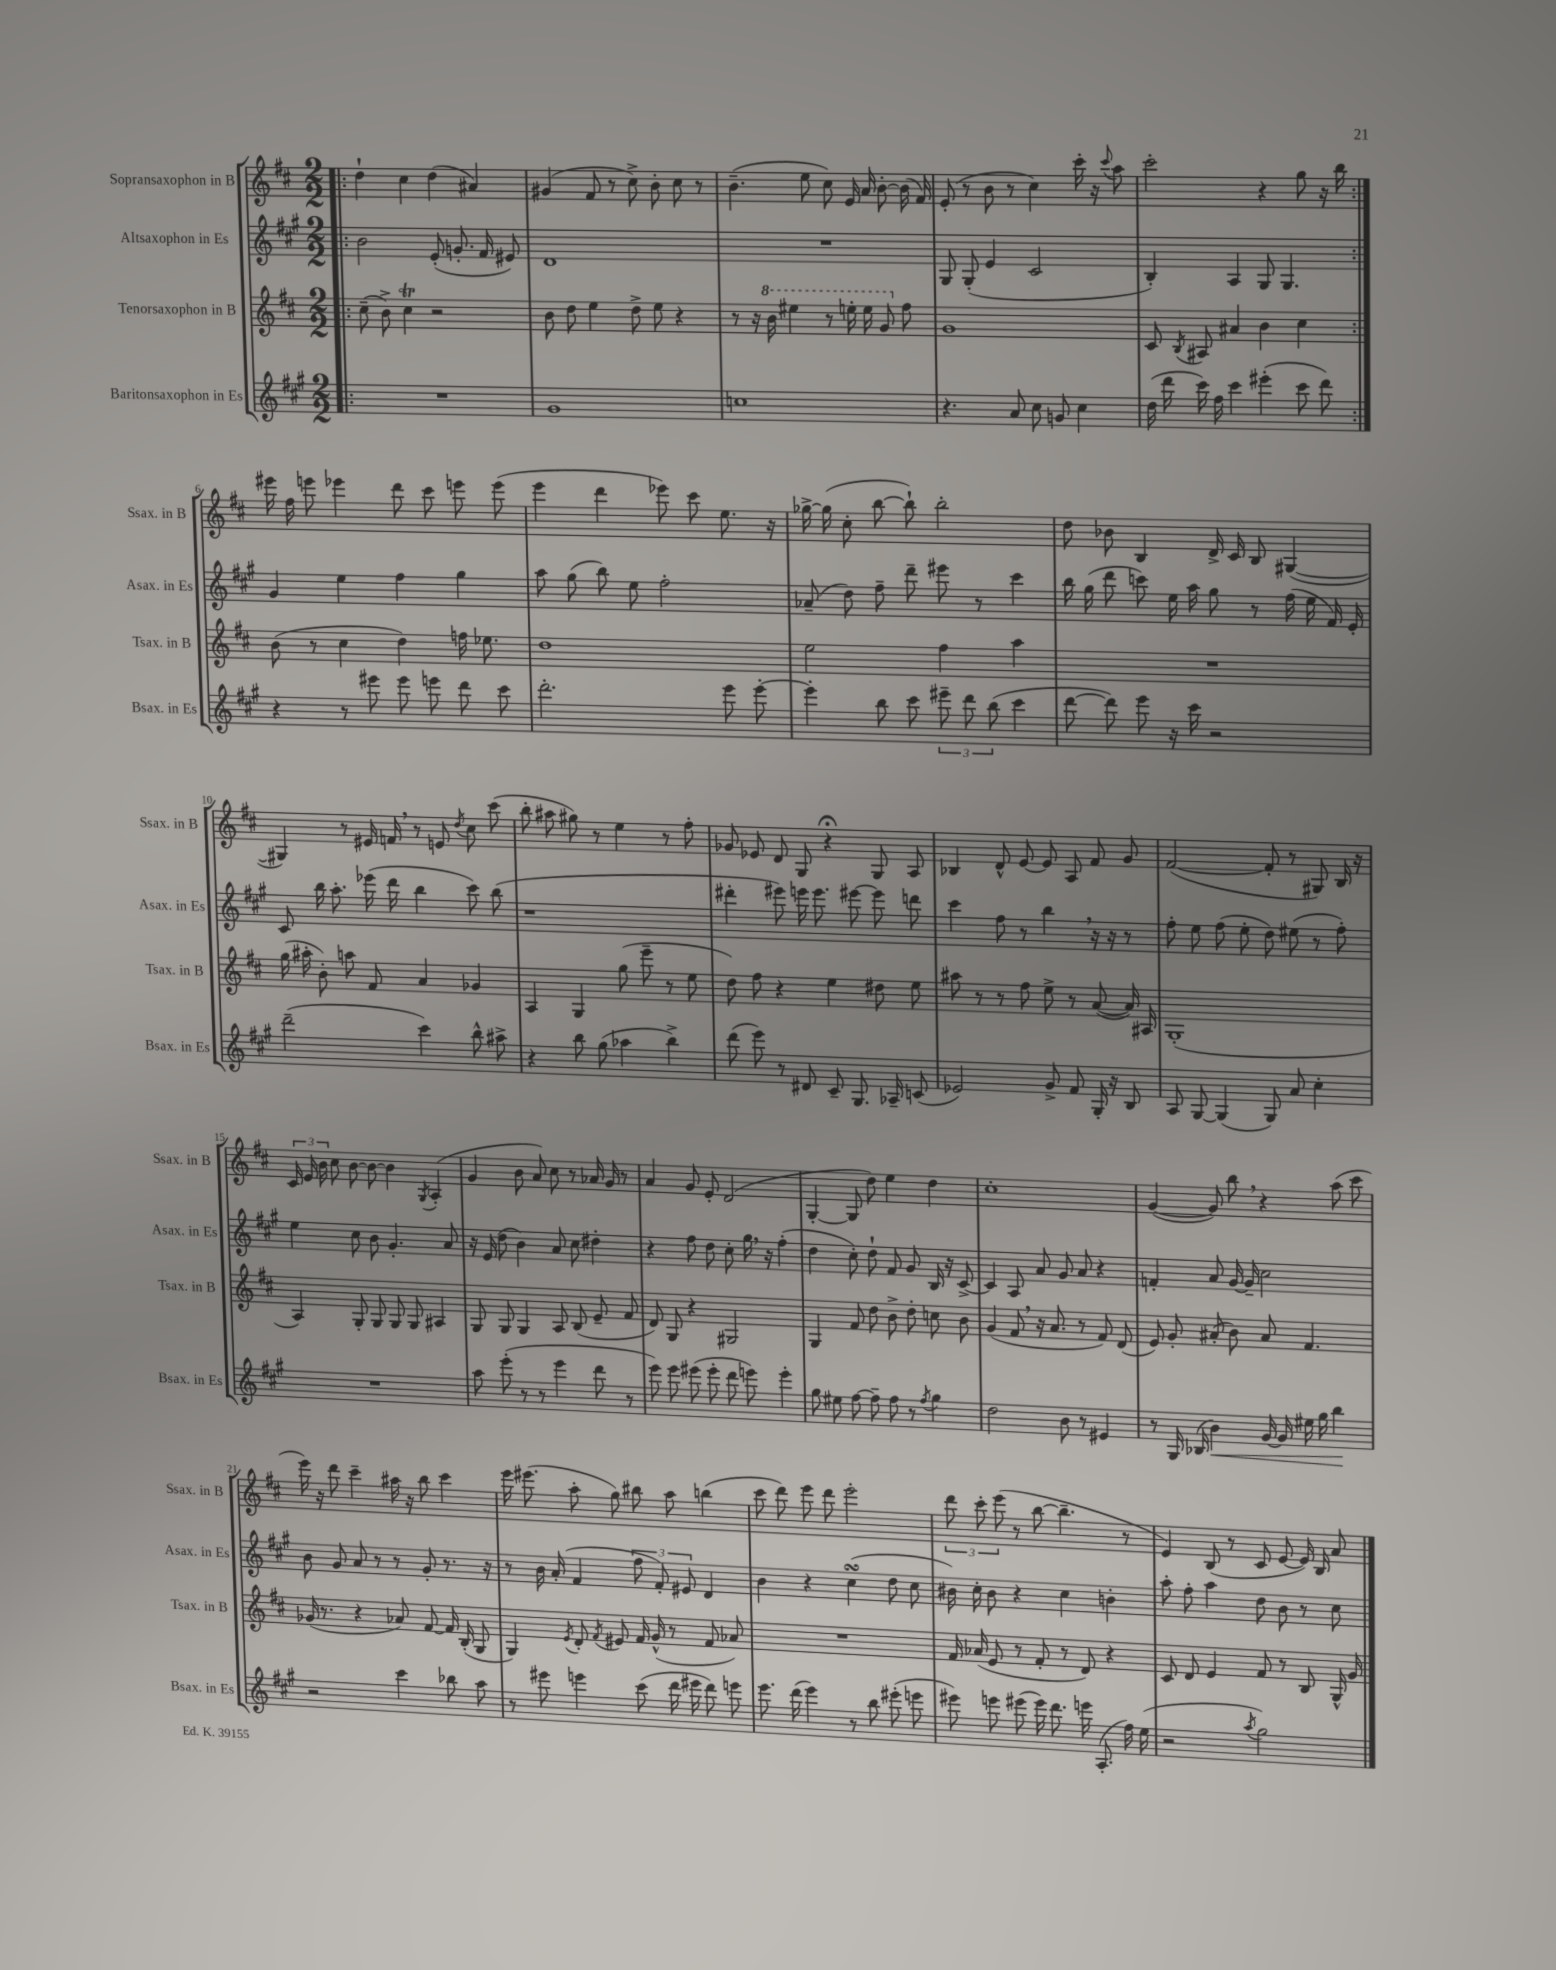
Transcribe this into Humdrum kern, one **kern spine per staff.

**kern	**dynam	**kern	**kern	**kern
*part4	*part4	*part3	*part2	*part1
*staff4	*staff4	*staff3	*staff2	*staff1
*I"Baritonsaxophon in Es	*	*I"Tenorsaxophon in B	*I"Altsaxophon in Es	*I"Sopransaxophon in B
*I'Bsax. in Es	*	*I'Tsax. in B	*I'Asax. in Es	*I'Ssax. in B
*clefG2	*	*clefG2	*clefG2	*clefG2
*k[f#c#g#]	*	*k[f#c#]	*k[f#c#g#]	*k[f#c#]
*M2/2	*	*M2/2	*M2/2	*M2/2
=1!|:	=1!|:	=1!|:	=1!|:	=1!|:
1r	.	(8cc#~\	2b\	4dd`\
.	.	8b^\)	.	.
.	.	4cc#t\	.	4cc#\
.	.	2r	(8e'/	(4dd\
.	.	.	8.gn'/	.
.	.	.	.	4a#X/)
.	.	.	16f#/	.
.	.	.	8e#X/)	.
=2	=2	=2	=2	=2
1g#	.	8b\	1d	(4g#X/
.	.	8dd\	.	.
.	.	4ee\	.	8f#/
.	.	.	.	8r
.	.	8dd^\	.	8cc#^\)
.	.	8ee\	.	8b'\
.	.	4r	.	8cc#\
.	.	.	.	8r
=3	=3	=3	=3	=3
1ccn	.	8r	1r	(4.b~\
.	.	16r	.	.
*	*	*8va	*	*
.	.	16bb\	.	.
.	.	4eee#X\	.	.
.	.	.	.	8ee\
.	.	8r	.	8cc#\)
.	.	16eeen'\	.	16e/
.	.	16eee\	.	16a/
.	.	8gg/	.	[8b'\
*	*	*X8va	*	*
.	.	8ff#\	.	(16b\]
.	.	.	.	16f#/)
=4	=4	=4	=4	=4
4.r	.	1g	8G#/	(8e'/
.	.	.	(8G#'/	8r
.	.	.	4e/	8b\
8a/	.	.	.	8r
8cc#\	.	.	2c#/	4cc#\)
8gn/	.	.	.	.
4cc#\	.	.	.	16ccc#'\
.	.	.	.	16r
.	.	.	.	8qqccc#/
.	.	.	.	8aa\
=5	=5	=5	=5	=5
(16dd\	.	8c#/	4B'/)	2ccc#'\
16ddd\	.	.	.	.
.	.	8qB/	.	.
16ccc#\)	.	8A#X/	.	.
16ff#\	.	.	.	.
4ccc#\	.	4a#X/	4A/	.
(4eee#X'\	.	4b\	8G#/	4r
.	.	.	4.G#/	.
8ccc#\	.	4cc#\	.	8gg\
8ddd\)	.	.	.	16r
.	.	.	.	16bb\
!!LO:LB:g=z
=6:|!	=6:|!	=6:|!	=6:|!	=6:|!
4r	.	(8b\	4g#/	16eee#X\
.	.	.	.	16ff#\
.	.	8r	.	8eeen\
8r	.	4cc#\	4ee\	4eee-X\
8eee#X\	.	.	.	.
8eee#\	.	4dd\)	4ff#\	8ddd\
8eeen\	.	.	.	8ccc#\
8ddd\	.	16ffn\	4gg#\	8eeen\
.	.	8.ee-X\	.	.
8ccc#\	.	.	.	(8eee\
=7	=7	=7	=7	=7
2.ddd'\	.	1dd	8aa\	4eee\
.	.	.	(8gg#\	.
.	.	.	8bb\)	4ddd\
.	.	.	8ee\	.
.	.	.	2ff#'\	8eee-X\)
.	.	.	.	8ccc#\
8eee\	.	.	.	8.ee\
[8eee'\	.	.	.	.
.	.	.	.	16r
=8	=8	=8	=8	=8
4eee'\]	.	2ee\	(8a-X~/	[16gg-X^\
.	.	.	.	(16gg-\]
.	.	.	8dd\)	8cc#'\
8bb\	.	.	8ff#~\	[8bb\
8ccc#\	.	.	8ddd~\	8bb`\])
12eee#X~\	.	4ff#\	8eee#X\	2bb'\
12ddd\	.	.	.	.
.	.	.	8r	.
(12bb\	.	.	.	.
4ccc#\	.	4aa\	4ccc#\	.
=9	=9	=9	=9	=9
[8ddd\	.	1r	16bb\	8dd\
.	.	.	(16gg#\	.
8ddd\])	.	.	8ddd\	8b-X\
8eee\	.	.	8cccn\)	4B/
16r	.	.	16ee\	.
16ccc#\	.	.	16aa\	.
2r	.	.	8gg#\	16d^/
.	.	.	.	16c#/
.	.	.	8r	8B/
.	.	.	(16ff#\	([4G#X/
.	.	.	16ee\	.
.	.	.	16f#/)	.
.	.	.	16e'/	.
!!LO:LB:g=z
=10	=10	=10	=10	=10
(2ddd~\	.	(16gg\	8c#/	4G#X/])
.	.	16aa#X'\	.	.
.	.	8b'\)	16bb\	.
.	.	.	8.aa'\	.
.	.	8aan\	.	8r
.	.	8f#/	(16eee-X\	16e#X/
.	.	.	16ddd\	16fn,/
4ccc#\)	.	4a/	4bb\	8r
.	.	.	.	8en/
.	.	.	.	8qdd/
8bb^^\	.	4g-X/	8ccc#\)	8cc#\
8aa#X^\	.	.	(8bb\	(8ccc#\
=11	=11	=11	=11	=11
4r	.	4A/	1r	8bb'\
.	.	.	.	8aa#X\
8bb\	.	4G/	.	8gg#X\)
(8gg#\	.	.	.	8r
4aa-X\	.	(8gg\	.	4ee\
.	.	8eee~\	.	.
4bb^\)	.	8r	.	8r
.	.	8ee\	.	8ff#'\
=12	=12	=12	=12	=12
(8ddd\	.	8dd\)	4ddd#X'\	8g-X/
8eee\)	.	8ff#\	.	8e-X/
8r	.	4r	8eee#X\)	8d/
8d#X/	.	.	16eeen\	8G/
.	.	.	8.eee\	.
8c#~/	.	4ee\	.	4r;<
8.G#/	.	.	[8eee#X\	.
.	.	8dd#X\	8eee#\]	8G/
16A-X~/	.	.	.	.
(8cn/	.	8ee\	8dddn\	8A/
=13	=13	=13	=13	=13
2e-X/)	.	8aa#X\	4ccc#\	4B-X/
.	.	8r	.	.
.	.	8r	8ff#\	8d^^/
.	.	8ff#\	8r	[8e/
8g#^/	.	8ee^\	4bb,\	8e/]
8f#/	.	8r	.	8A/
16G#'/	.	([8a/	16r	8f#/
16r	.	.	16r	.
8B/	.	16a/])	8r	8g/
.	.	16A#X/	.	.
=14	=14	=14	=14	=14
8A/	.	(1G'	8ff#'\	([2f#/
[8G#/	.	.	8ee\	.
(4G#/]	.	.	(8ff#\	.
.	.	.	8ee'\	.
8G#/)	.	.	8dd\)	8f#'/]
8a/	.	.	(8ee#X\	8r
4cc#'\	.	.	8r	8G#X/)
.	.	.	8ff#'\)	16B/
.	.	.	.	16r
!!LO:LB:g=z
=15	=15	=15	=15	=15
1r	.	4A/)	4ee\	24c#/
.	.	.	.	24e/
.	.	.	.	24b\
.	.	.	.	8cc#\
.	.	8G'/	8cc#\	[8b\
.	.	8G/	8b\	8b\_
.	.	8G/	4.g#'/	4b\]
.	.	8G/	.	.
.	.	.	.	8qG/
.	.	4A#X/	.	(4A'/
.	.	.	8a/	.
=16	=16	=16	=16	=16
8aa\	.	8G/	16r	4g/
.	.	.	(16e/	.
(8eee'\	.	8G/	8dd\	.
8r	.	4G/	4b\)	8b\
8r	.	.	.	8a/)
4eee\	.	8A/	8a/	8cc#\
.	.	(8B/	8cc#\	8r
8ddd\	.	8e~/	4dd#X'\	16a-X/
.	.	.	.	16g/
8r	.	8f#/	.	8r
=17	=17	=17	=17	=17
8eee\)	.	8d/)	4r	4a/
8eee\	.	8G/	.	.
(8eee#X\	.	4r	8ff#\	8g/
8eee#'\	.	.	8dd\	8e'/
8ddd\	.	2G#X/	8cc#'\	(2d/
8eeen\)	.	.	16gg#,\	.
.	.	.	16r	.
4eee'\	.	.	(4ff#'\	.
=18	=18	=18	=18	=18
8gg#\	.	4G/	4dd\	[4G'/
8ee#X\	.	.	.	.
[8ff#\	.	8f#/	8cc#'\)	8G/]
8ff#~\]	.	8dd\	8dd`\	8dd\)
8ff#\	.	8b^\	8f#/	4ee\
8r	.	8dd'\	8g#/	.
8qff#/	.	.	.	.
4gg#\	.	8ccn\	16B/	4dd\
.	.	.	16r	.
.	.	8b\	[8c#^/	.
=19	=19	=19	=19	=19
2dd\	.	(4g/	4c#/]	1cc#'
.	.	8f#,/	8A/	.
.	.	16r	8a/	.
.	.	8.a/	.	.
8b\	.	.	8g#/	.
8r	.	8r	8a/	.
4e#X/	.	8f#/)	4r	.
.	.	(8d/	.	.
=20	=20	=20	=20	=20
8r	.	8e/)	4fn'/	([4g/
16G#/	.	8g'/	.	.
(16B-X/	.	.	.	.
!	!LO:HP:b	!	!	!
4b\)	<	(8a#X'/	8a/	8g/])
.	.	8b\)	[16g#/	8bb,\
.	.	.	16g#~/]	.
[16g#/	.	8a#/	2cc#\	4r
16g#/]	.	.	.	.
16ee#X\	.	4.f#/	.	.
16gg#\	.	.	.	.
4bb\	.	.	.	(8aa\
.	.	.	.	8ccc#\
.	[	.	.	.
!!LO:LB:g=z
=21	=21	=21	=21	=21
2r	.	(16g-X/	8b\	16eee\)
.	.	8.r	.	16r
.	.	.	8g#/	8ddd\
.	.	4r	8a/	4ccc#~\
.	.	.	8r	.
4ccc#\	.	8a-X/)	8r	16aa#X\
.	.	.	.	16r
.	.	[8f#/	8g#'/	8bb\
8bb-X\	.	16f#/]	8.r	4ccc#\
.	.	(16B'/	.	.
8aa\	.	8G/	.	.
.	.	.	16r	.
=22	=22	=22	=22	=22
8r	.	4G/)	8r	16eee\
.	.	.	.	(8.eee#X\
8eee#X\	.	.	16b\	.
.	.	.	(16a'/	.
.	.	8qe/	.	.
4eeen\	.	8d'/	4f#/	8aa'\
.	.	8qf#/	.	.
.	.	8e#X/	.	8gg\)
(8ccc#\	.	16f#/	12ff#\	8bb#X\
.	.	(16g^^/	.	.
.	.	.	12f#'/)	.
16ddd\	.	8r	.	8aa\
.	.	.	12e#X/	.
16eee#X\	.	.	.	.
8ddd\)	.	8f#/	4d/	(4bbn\
8eeen\	.	8a-X/)	.	.
=23	=23	=23	=23	=23
8.eee\	.	1r	4b\	8ccc#\
.	.	.	.	8ddd\)
(16ddd\	.	.	.	.
4eee\)	.	.	4r	8eee\
.	.	.	.	8ddd\
8r	.	.	(4cc#sSsS\	2eee'\
8bb\	.	.	.	.
(8eee#X'\	.	.	8dd\	.
8eeen\	.	.	8cc#\	.
=24	=24	=24	=24	=24
8eee#X\)	.	16f#/	16b#X\)	12ddd\
.	.	(16a-X/	16cc#'\	.
.	.	.	.	12ccc#'\
8eeen\	.	8e/	8b#\	.
.	.	.	.	(12eee\
(8eee#X\	.	8r	4r	8r
16eee#\)	.	8f#'/	.	[8bb\
8.ddd\	.	.	.	.
.	.	8r	4cc#\	4.bb~\]
16eeen\	.	8d/)	.	.
(8.A'/	.	.	.	.
.	.	4r	4bn'\	.
16ff#\)	.	.	.	8r
(16ee\	.	.	.	.
=25	=25	=25	=25	=25
2r	.	8c#/	8aa'\	4e/)
.	.	8d/	8ff#'\	.
.	.	4e/	4aa\	(8B/
.	.	.	.	8r
8qaa/	.	.	.	.
2gg#\)	.	8f#/	8dd\	8c#/
.	.	8r	8b\	[8e/
.	.	8B/	8r	16e/])
.	.	.	.	16B/
.	.	16G^^/	8cc#\	8a/
.	.	16g/	.	.
==	==	==	==	==
*-	*-	*-	*-	*-
